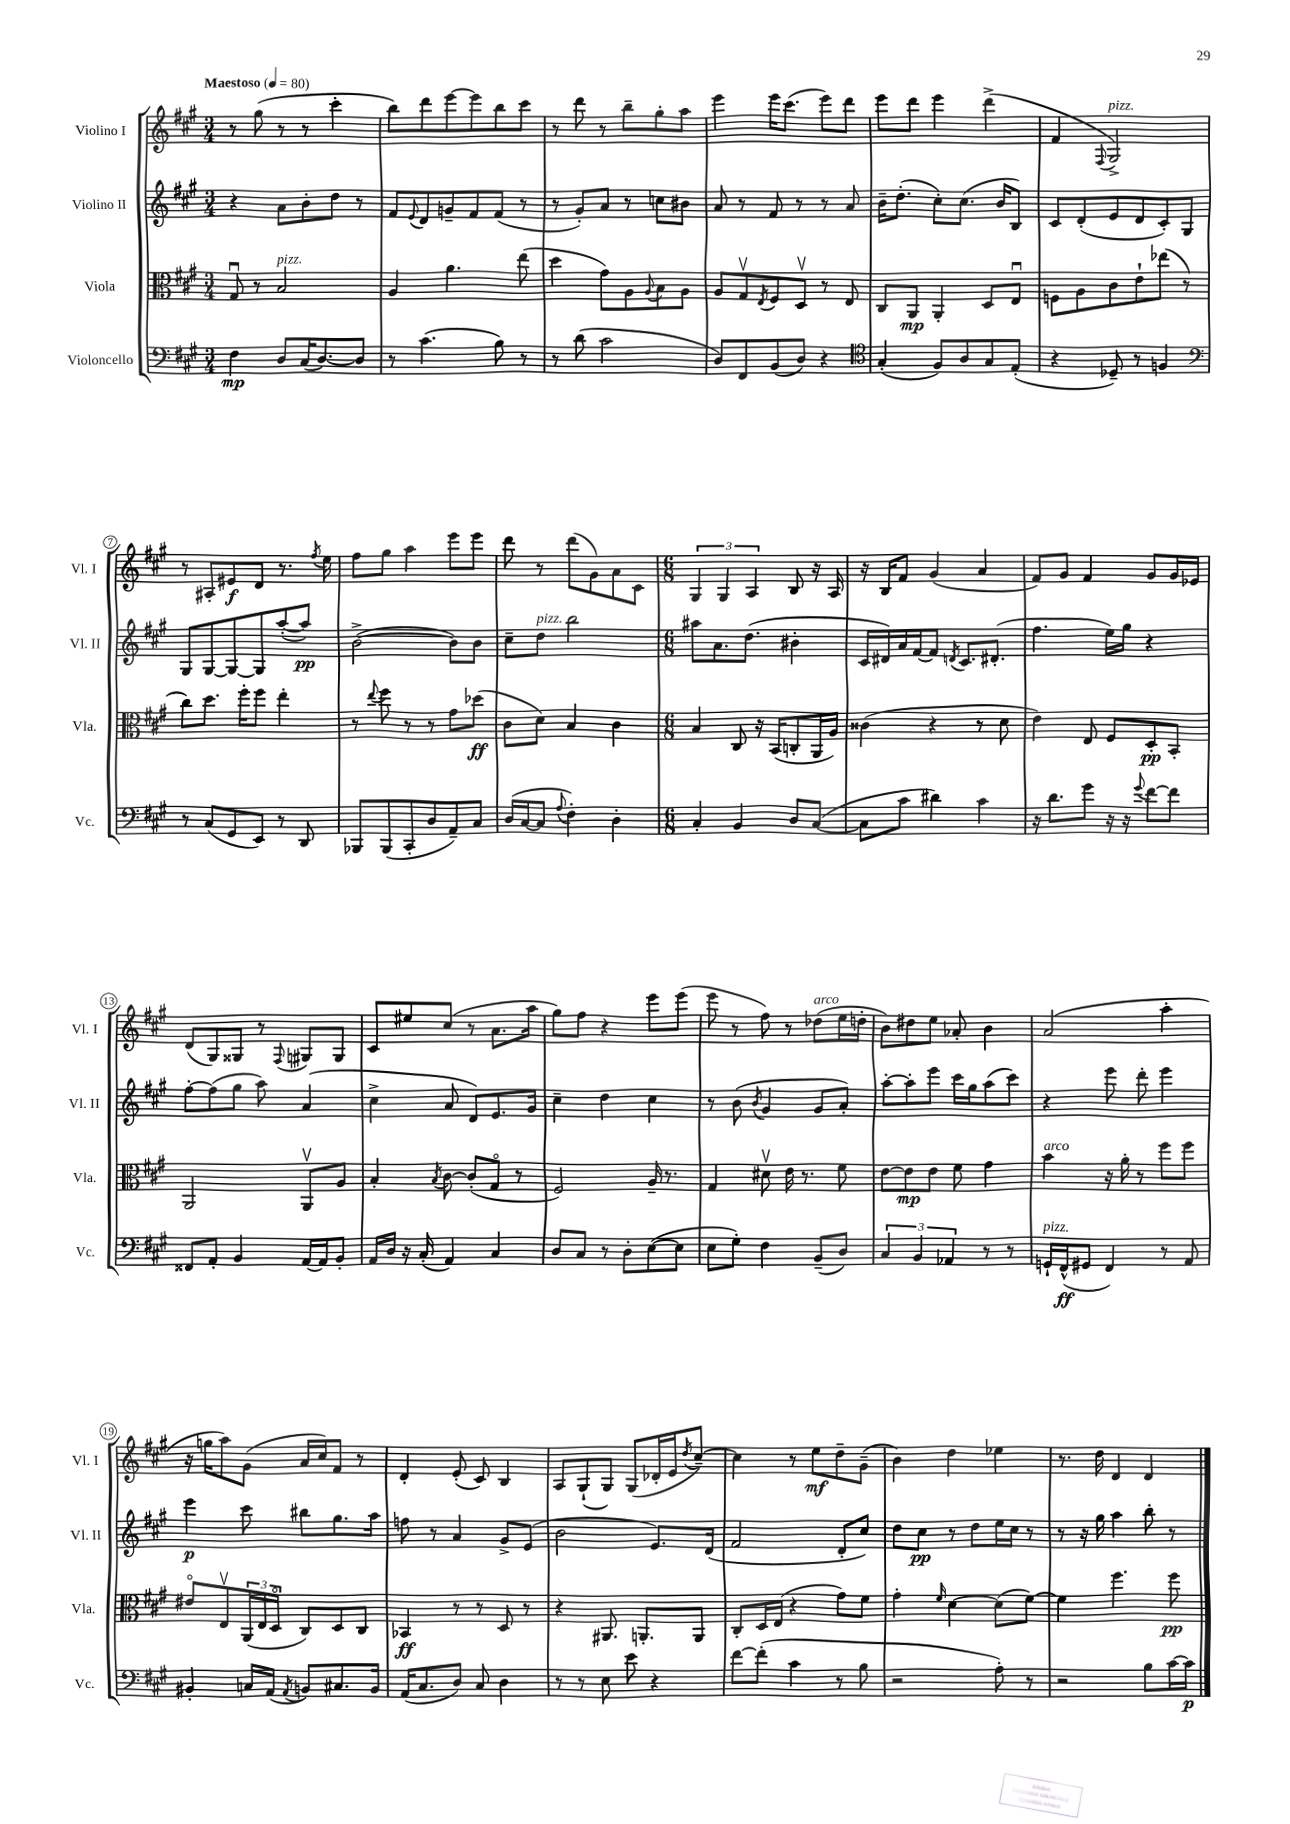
<<
\new StaffGroup <<
\new Staff = "s0" \with { instrumentName = "Violino I" shortInstrumentName = "Vl. I" } {
    \clef treble \key a \major \numericTimeSignature \time 3/4 \tempo "Maestoso" 4 = 80
    r8 gis''8( r8 r8 cis'''4-. |
    b''8) d'''8 e'''8~ e'''8 b''8 cis'''8 |
    r8 d'''8 r8 b''8-- gis''8-. a''8 |
    e'''4 e'''16 cis'''8.( e'''8) d'''8 |
    e'''8 d'''8 e'''4 d'''4->( |
    fis'4 \appoggiatura { fis8 } gis2->^\markup { \italic "pizz." }) |
    r8 ais8-. eis'8\f d'8 r8. \acciaccatura { fis''8 } e''16 |
    fis''8 gis''8 a''4 e'''8 e'''8 |
    d'''8 r8 d'''8( gis'8) a'8 cis'8 |
    \numericTimeSignature \time 6/8 \tuplet 3/2 { gis4 gis4 a4 } b8 r16 a16 |
    r16 b16 fis'8 gis'4( a'4 |
    fis'8) gis'8 fis'4 gis'8 gis'16 ees'16 |
    d'8( gis8) gisis8 r8 \appoggiatura { fis8 } gis8 gis8 |
    cis'8 eis''8 cis''8( r8 a'8. a''16 |
    gis''8) fis''8 r4 e'''8 e'''8( |
    e'''8 r8 fis''8) r8 des''8^\markup { \italic "arco" }( e''16 d''16-. |
    b'8) dis''8 e''8 aes'8-. b'4 |
    a'2( a''4-. |
    r16 g''16 a''8) gis'8( a'16 cis''16) fis'8 r8 |
    d'4-. e'8-.( cis'8) b4 |
    a8 gis8-!( gis8) gis8( des'16-. e'16 \acciaccatura { d''8 } cis''8~--) |
    cis''4 r8 e''8\mf d''8-- gis'8--( |
    b'4) d''4 ees''4 |
    r8. d''16 d'4 d'4 \bar "|." |
}
\new Staff = "s1" \with { instrumentName = "Violino II" shortInstrumentName = "Vl. II" } {
    \clef treble \key a \major \numericTimeSignature \time 3/4
    r4 a'8 b'8-. d''8 r8 |
    fis'8 \appoggiatura { e'8 } d'8 g'8-- fis'8 fis'8( r8 |
    r8 gis'8-.) a'8 r8 c''8 bis'8 |
    a'8 r8 fis'8 r8 r8 a'8 |
    b'16-- d''8.-.( cis''8-.) cis''8.( b'16 b8) |
    cis'8 d'8-.( e'8 d'8 cis'8-.) gis8 |
    gis8 gis8~ gis8~ gis8 a''8~-.( a''8\pp) |
    b'2~->( b'8) b'8 |
    cis''8-- d''8^\markup { \italic "pizz." } b''2 |
    \numericTimeSignature \time 6/8 ais''8 a'8. d''8.( bis'4-. |
    cis'16 dis'16) a'16 fis'16~ fis'8 \acciaccatura { d'8 } cis'8. dis'8.-.( |
    fis''4. e''16) gis''16 r4 |
    fis''8~-. fis''8( gis''8 a''8) a'4( |
    cis''4-> a'8 d'8) e'8. gis'16 |
    cis''4-- d''4 cis''4 |
    r8 b'8( \acciaccatura { b'8 } gis'4 gis'8 a'8-.) |
    a''8~-. a''8-. e'''8 cis'''16 gis''16 a''8( cis'''8) |
    r4 e'''8 d'''8-. e'''4 |
    e'''4\p cis'''8 bis''8 gis''8. a''16 |
    f''8 r8 a'4 gis'8-> e'8( |
    b'2 e'8.) d'16( |
    fis'2 d'8-. cis''8) |
    d''8 cis''8\pp r8 d''8 e''16 cis''16 r8 |
    r8 r16 gis''16 a''4 b''8-. r8 \bar "|." |
}
\new Staff = "s2" \with { instrumentName = "Viola" shortInstrumentName = "Vla." } {
    \clef alto \key a \major \numericTimeSignature \time 3/4
    gis8\downbow r8 b2^\markup { \italic "pizz." } |
    a4 a'4. e''8( |
    d''4 gis'8) a8 \appoggiatura { a8 } b8 a8 |
    a8 gis8\upbow \acciaccatura { e8 } fis8 d8\upbow r8 e8 |
    cis8 a,8\mp a,4-. d8 e8\downbow |
    f8 a8 cis'8 e'8-! ees''8( r8 |
    cis''8) d''8. fis''16-. fis''8 e''4-. |
    r8 \appoggiatura { e''8 } fis''8 r8 r8 gis'8 des''8\ff( |
    cis'8 d'8) b4 cis'4 |
    \numericTimeSignature \time 6/8 b4 cis8 r16 b,16( c8-. a,16 a16) |
    cisis'4( r4 r8 d'8 |
    e'4) e8 fis8 d8-.\pp b,8-. |
    a,2 a,8\upbow a8 |
    b4-. \acciaccatura { b8 } cis'8~ cis'8-.( gis8\flageolet r8 |
    fis2) a16-- r8. |
    gis4 dis'8\upbow e'16 r8. fis'8 |
    e'8~ e'8\mp e'8 fis'8 gis'4 |
    b'4^\markup { \italic "arco" } r16 a'16-. r8 fis''8 fis''8 |
    eis'8\flageolet e8\upbow \tuplet 3/2 { a,16( e16 d16\flageolet } cis8) d8 cis8 |
    bes,4\ff r8 r8 d8 r8 |
    r4 ais,8. a,8.-. a,8 |
    cis8-. d16 e16( r4 gis'8) fis'8 |
    gis'4-. \grace { fis'16 } d'4~ d'8( fis'8~) |
    fis'4 fis''4. fis''8\pp \bar "|." |
}
\new Staff = "s3" \with { instrumentName = "Violoncello" shortInstrumentName = "Vc." } {
    \clef bass \key a \major \numericTimeSignature \time 3/4
    fis4\mp d8 cis16( d8.~) d8 |
    r8 cis'4.( b8) r8 |
    r8 d'8( cis'2 |
    d8) fis,8 b,8( d8) r4 |
    \clef tenor gis4-.( fis8) a8 gis8 e8-.( |
    r4 des8--) r8 f4 |
    \clef bass r8 cis8( gis,8 e,8) r8 d,8 |
    bes,,8 bes,,8( cis,8-. d8 a,8--) cis8 |
    d16( cis16~ cis8 \appoggiatura { a8 } fis4-.) d4-. |
    \numericTimeSignature \time 6/8 cis4-. b,4 d8 cis8~( |
    cis8 cis'8 dis'4) cis'4 |
    r16 d'8. gis'8 r16 r16 \appoggiatura { gis'8 } fis'8~ fis'8 |
    fisis,8 a,8-. b,4 a,16~ a,16 b,8-. |
    a,16 d16 r16 cis16-.( a,4) cis4 |
    d8 cis8 r8 d8-. e8~( e8 |
    e8 gis8-.) fis4 b,8--( d8) |
    \tuplet 3/2 { cis4 b,4 aes,4 } r8 r8 |
    g,16-!^\markup { \italic "pizz." } fis,16-^\ff( gis,8 fis,4) r8 a,8 |
    bis,4-. c16 a,16( \acciaccatura { a,8 } b,8) cis8. b,16 |
    a,16( cis8. d8) cis8 d4 |
    r8 r8 e8 e'8 r4 |
    fis'8~ fis'8-.( cis'4 r8 b8 |
    r2 a8-.) r8 |
    r2 b8 cis'16~ cis'16\p \bar "|." |
}
>>
>>
\layout { \context { \Score \override BarNumber.stencil = #(make-stencil-circler 0.1 0.3 ly:text-interface::print) } }
